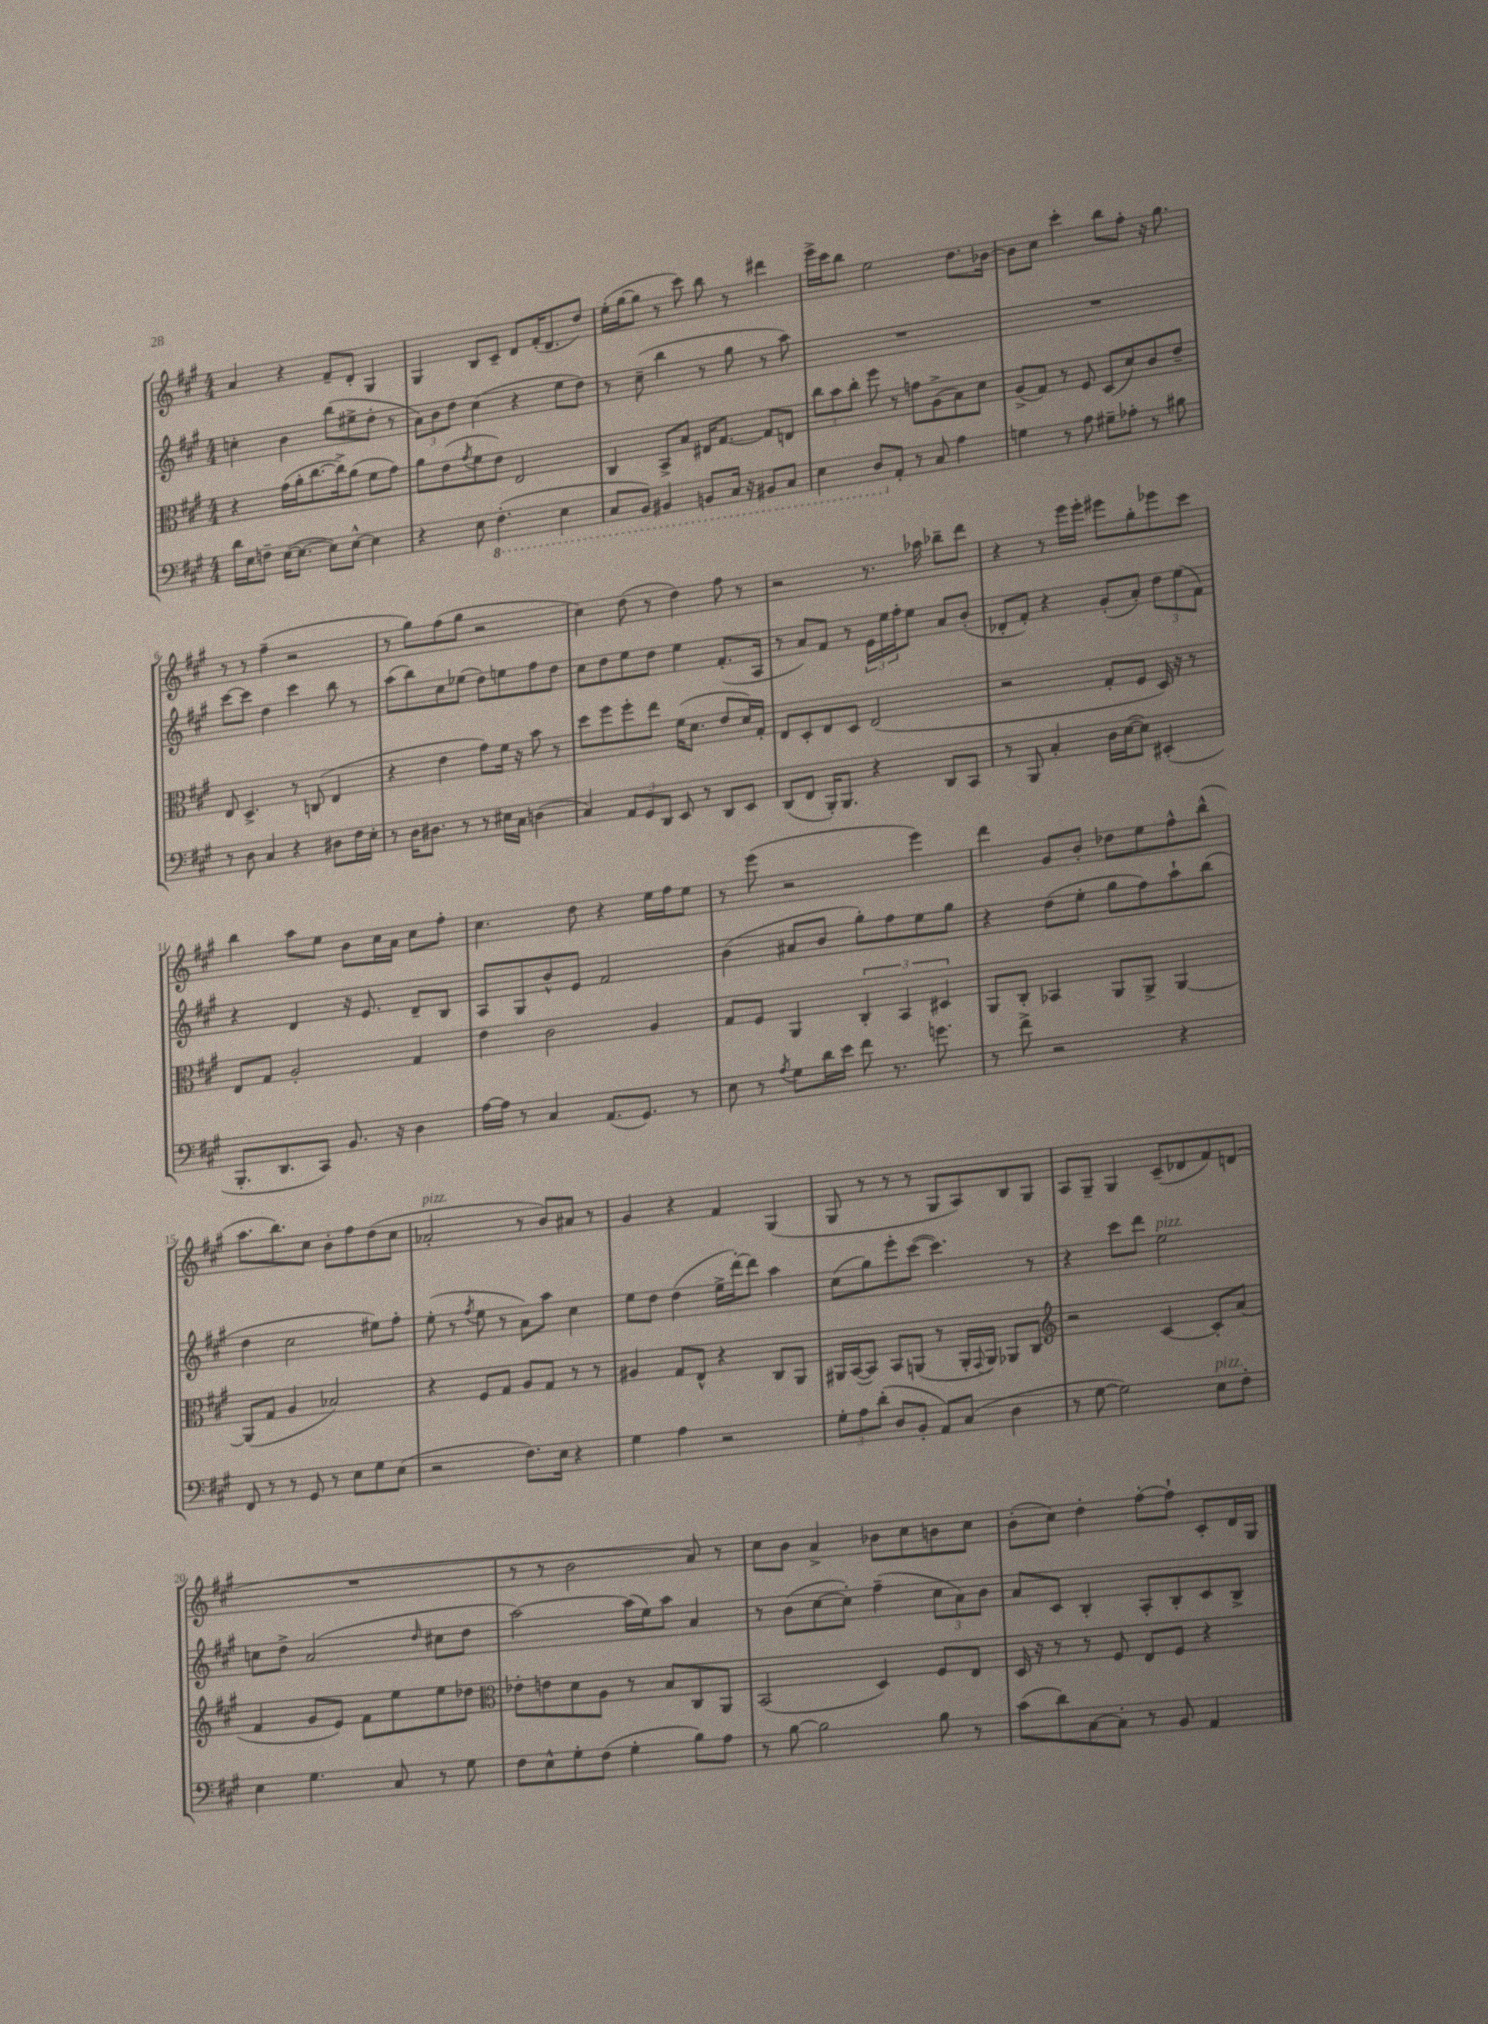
<<
\new StaffGroup <<
\new Staff = "s0" {
    \clef treble \key a \major \numericTimeSignature \time 4/4
    a'4 r4 fis'8-- d'8-. gis4 |
    gis4 b8 cis'8-- d'8 fis'16-.( d'8. d''8) |
    e''16-.( gis''16~ gis''8 r8 cis'''8) b''8 r8 dis'''4 |
    e'''16-> cis'''16 b''8 e''2 d''8. bes'16~ |
    bes'8 cis''8 cis'''4-. b''8 fis''8-. r16 gis''8. |
    r8 r8 fis''4--( r2 |
    r8 gis''8) fis''8( gis''8 r2 |
    cis''4) d''8( r8 d''4) fis''8 r8 |
    r2 r8. aes''16 bes''8-- d'''8 |
    r4 r8 e'''16 e'''16-. eis'''8 gis''8-. ees'''8 cis'''8 |
    b''4 a''8 e''8 b'8 cis''16 a'16 cis''8 fis''8-. |
    cis''4. d''8 r4 e''16 fis''16 e''8 |
    r8 e'''8( r2 e'''4) |
    d'''4 gis'8 b'8-. des''8 e''8 fis''8-^ b''8-^( |
    a''8. b''8.) cis''8 b'8-. fis''8 d''8( cis''8 |
    aes'2-.^\markup { \italic "pizz." } r8 b'8) ais'8 r8 |
    gis'4 r4 fis'4 gis4( |
    gis8 r8 r8 r8 gis8 a8) b8 gis8 |
    a8 gis8-- gis4 cis'8--( des'8 fis'8) d'8( |
    R1 |
    r8 r8 b'2 a'8) r8 |
    cis''8 b'8 a'4-> bes'8 cis''8 b'8 cis''8 |
    b'8-.( cis''8) d''4-. fis''8~-. fis''8-! cis'8-. d'16 gis16 \bar "|." |
}
\new Staff = "s1" {
    \clef treble \key a \major \numericTimeSignature \time 4/4
    c''4-. b'4 b''8( eis''8-> d''8-. r8 |
    \tuplet 3/2 { a'8) b'8 d''8 } cis''4( r4 e''8 d''8) |
    r8 cis''8--( b''4 r8 gis''8 r8 a''8) |
    R1 |
    R1 |
    cis'''8~ cis'''8 d''4 cis'''4 b''8 r8 |
    a''8( b''8) cis''8 ees''8( d''8) e''8 fis''8 d''8 |
    cis''8 d''8 e''8 d''8 e''4 fis'8.-.( a16 |
    r8 a'8) fis'8 r8 \tuplet 3/2 { e'16 e''16 fis''16-. } e''8 a'8 b'8-.( |
    des'8-. fis'8-.) r4 gis'8-.( a'8-.) \tuplet 3/2 { d''8 e''8( fis'8) } |
    r4 d'4 r16 e'8. d'8-- b8 |
    a8 gis8 b'8-^ e'8 fis'2 |
    b'4( ais'8 b'8 gis''8-.) fis''8 e''8 gis''8 |
    r4 d''8( e''8-. gis''8 fis''8) a''8-! b''8( |
    d''4 cis''2 eis''8) fis''8-. |
    e''8-.( r8 \acciaccatura { fis''8 } e''8 r8 a'8) a''8 cis''4 |
    e''8 d''8 d''4( e''16-> d'''16~-.) d'''8 a''4 |
    cis''8( gis''8) e'''8-. cis'''8~( cis'''4.) r8 |
    r4 cis'''8 d'''8 e''2^\markup { \italic "pizz." } |
    c''8 d''8-> a'2( \grace { d''16 } cis''8 d''8 |
    a''2~) a''16( e''16) a''8 a'4 |
    r8 b'8( cis''8~ cis''8-.) fis''4--( \tuplet 3/2 { cis''8 a'8) b'8 } |
    a'8 cis'8 b4-. a8-. b8-. cis'8 b8-> \bar "|." |
}
\new Staff = "s2" {
    \clef alto \key a \major \numericTimeSignature \time 4/4
    r4 gis'16( a'16-. cis''8.~ cis''16->) a'8( fis'8 gis'8) |
    a'8 e'8( \acciaccatura { gis'8 } fis'8 e'8) e2 |
    cis4 b,8-> b8 eis16 gis8.~ gis8 e8 |
    \tuplet 3/2 { cis''8 b'8 cis''8-. } fis''8 r8 g'8 a8->( b8) d'8 |
    a8->( gis8) r8 fis8 d8( d'8) cis'8 e'8-- |
    e8 d4.-> r8 c8( e4 |
    r4 e'4 gis'8) fis'16 r16 b'8 r8 |
    d''8 fis''8 fis''8-. e''8 fis'16( d'8. e'8 d'16) gis16-. |
    e8 d8-. e8 d8 e2( |
    r2 gis8-. fis8 d16) r16 r8 |
    e8 gis8 a2-. gis4 |
    e'4 cis'2 a4 |
    gis8 fis8 a,4 \tuplet 3/2 { cis4-. b,4 dis4 } |
    a,8 cis8-. bes,4 a,8 a,8-> a,4~ |
    a,8( gis8 a4 bes2) |
    r4 fis8 gis8 a8 gis8 r8 r8 |
    ais4 gis8 e8-^ r4 cis8 a,8 |
    ais,16 b,16~( b,8) b,8 a,8( r8 a,16-. \appoggiatura { gis,8 } a,16) aes,8 cis8 |
    \clef treble r2 cis'4~ cis'8-. a'8( |
    fis'4 gis'8 e'8) fis'8 e''8 e''8 des''8 |
    \clef alto ees'8-. e'8 d'8 a8 r8 b8 cis8 a,8 |
    b,2( d4) fis8 e8 |
    d16 r16 r8 r8 fis8 e8 fis8 r4 \bar "|." |
}
\new Staff = "s3" {
    \clef bass \key a \major \numericTimeSignature \time 4/4
    d'16 e16 f8-- e16~( e8.~ e8) e8~-^ e4 |
    r4 e8 \ottava #-1 fis,4.-.( e,4 |
    cis,8 b,,8) bis,,4 b,,8 cis,16 r16 bis,,8 cis,8 |
    e,4 d,8 \ottava #0 a,8-. r8 cis8 a4 |
    g4 r8 a8 gis8-- aes8-. r8 bis8 |
    r8 d8 cis4 r4 dis8 fis16 e16-. |
    r8 d16 dis8. r8 r8 eis16 cis16 d4( |
    cis4) \tuplet 3/2 { a,8 gis,8 d,8 } e,8 r8 d,8 e,8 |
    d,8( fis,8 b,,16-.) b,,8. r4 d,8 cis,8 |
    r8 b,,8 cis4-. d16 e16~( e8) eis,4-.( |
    b,,8.-. d,8. cis,8) b,8. r16 d4 |
    a16~ a16 r8 cis4 a,8.( gis,8.) r8 |
    e8 r8 \acciaccatura { a8 } gis8 d'16 e'16 fis'8 r8. g'8. |
    r8 fis'8-> r2 r4 |
    fis,8 r8 r8 gis,8 r8 e8 gis8 e8( |
    r2 fis8.) e16 r4 |
    gis4 a4 r2 |
    \tuplet 3/2 { gis8-. a8 d'8-.( } d8 b,8-. a,8) cis8( d4 |
    r8 gis8~ gis2) e8^\markup { \italic "pizz." } fis8-. |
    e4 gis4. cis8 r8 gis8 |
    fis8 e8-^ gis8-. fis8( gis4-. b8) a8 |
    r8 b8~ b2 b8 r8 |
    cis'8( d'8) cis8~ cis8-. r8 b,8 a,4 \bar "|." |
}
>>
>>
